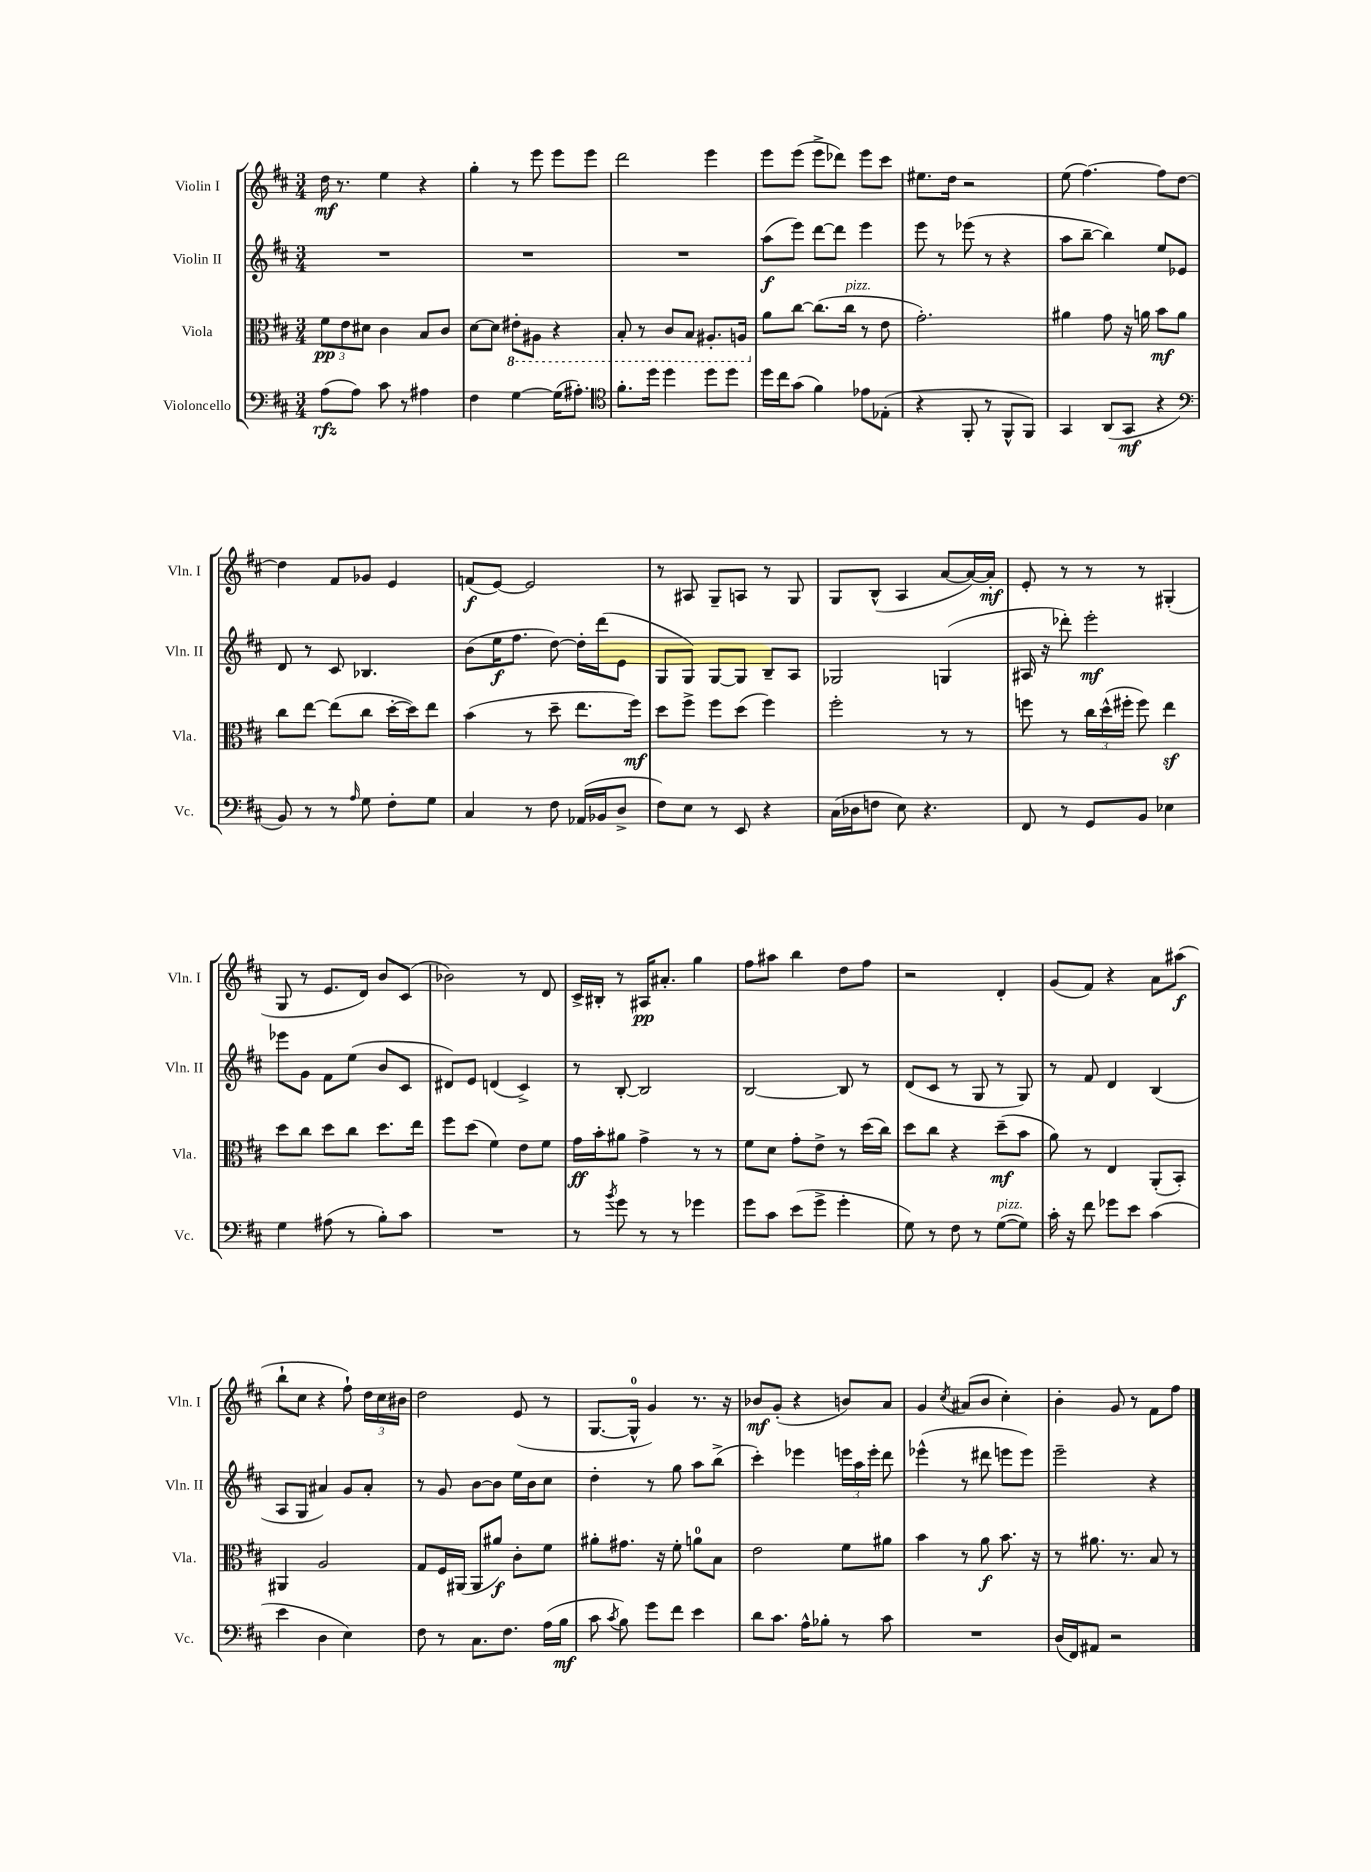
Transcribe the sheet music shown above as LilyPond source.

<<
\new StaffGroup <<
\new Staff = "s0" \with { instrumentName = "Violin I" shortInstrumentName = "Vln. I" } {
    \clef treble \key d \major \numericTimeSignature \time 3/4
    \autoBeamOff d''16\mf r8. e''4 r4 |
    g''4-. r8 e'''8 e'''8[ e'''8] |
    d'''2 e'''4 |
    e'''8[ e'''8]( e'''8[-> des'''8]) e'''8[ cis'''8] |
    eis''8.[ d''16] r2 |
    e''8( fis''4.~) fis''8[ d''8]~ |
    d''4 fis'8[ ges'8] e'4 |
    f'8[\f( e'8]~) e'2 |
    r8 ais8 g8[-- a8] r8 g8 |
    g8[ b8]-^( a4 a'8[~ a'16~) a'16]-.\mf |
    e'8-. r8 r8 r8 gis4-.( |
    g8 r8 e'8.[ d'16]) b'8[ cis'8]( |
    bes'2) r8 d'8 |
    cis'16[-> bis16]-. r8 ais16[\pp ais'8.]-. g''4 |
    fis''8[ ais''8] b''4 d''8[ fis''8] |
    r2 d'4-. |
    g'8[( fis'8]) r4 a'8[ ais''8]\f( |
    b''8[-! cis''8] r4 fis''8-!) \tuplet 3/2 { d''16[ cis''16 bis'16] } |
    d''2 e'8( r8 |
    g8.[~ g16]-0-^ g'4) r8. r16 |
    bes'8[\mf g'8]-.( r4 b'8[) a'8] |
    g'4 \acciaccatura { cis''8 } ais'8[( b'8] cis''4-.) |
    b'4-. g'8 r8 fis'8[ fis''8] \bar "|." |
}
\new Staff = "s1" \with { instrumentName = "Violin II" shortInstrumentName = "Vln. II" } {
    \clef treble \key d \major \numericTimeSignature \time 3/4
    \autoBeamOff R2. |
    R2. |
    R2. |
    a''8[\f( e'''8]) d'''8[~ d'''8] e'''4 |
    e'''8 r8 ees'''8( r8 r4 |
    a''8[ b''8]~-- b''4) e''8[ ees'8] |
    d'8 r8 cis'8 bes4. |
    b'8[( e''16\f fis''8.] d''8~) d''16[-. d'''16( e'8] |
    g8[ g8]) g8[~ g8] b8[-- a8] |
    ges2 g4( |
    ais16 r16 des'''8-.) e'''2-.\mf |
    ees'''8[ g'8] fis'8[ e''8]( b'8[ cis'8] |
    dis'8[) e'8] d'4( cis'4->) |
    r8 b8~-. b2 |
    b2~ b8 r8 |
    d'8[( cis'8] r8 g8 r8 g8) |
    r8 fis'8 d'4 b4( |
    a8[ g8] ais'4) g'8[ ais'8]-. |
    r8 g'8 b'8[~ b'8] e''16[ b'16 cis''8] |
    d''4-. r8 g''8 a''8[ b''8]->( |
    cis'''4-.) ees'''4 \tuplet 3/2 { e'''16[ a''16 e'''16]-. } d'''8 |
    ees'''4-^( r8 dis'''8 e'''8[ e'''8]) |
    e'''2-- r4 \bar "|." |
}
\new Staff = "s2" \with { instrumentName = "Viola" shortInstrumentName = "Vla." } {
    \clef alto \key d \major \numericTimeSignature \time 3/4
    \autoBeamOff \tuplet 3/2 { fis'8[\pp e'8 dis'8] } cis'4 b8[ cis'8] |
    d'8[~ d'8] \ottava #-1 eis8[-. ais,8] r4 |
    b,8-. r8 cis8[ b,8] ais,8.[-. a,16] \ottava #0 |
    a'8[ cis''8]~ cis''8.[( cis''16]^\markup { \italic "pizz." } r8 e'8 |
    g'2.-.) |
    ais'4 g'8 r16 a'16 b'8[\mf a'8] |
    cis''8[ e''8]~ e''8[( cis''8] d''16[~-. d''16) e''8] |
    b'4( r8 d''8-- e''8.[ fis''16]\mf) |
    d''8[ fis''8]-> fis''8[ d''8]( fis''4) |
    fis''2-. r8 r8 |
    f''8 r8 \tuplet 3/2 { cis''16[ d''16-^( fis''16]-. } fis''8) e''4\sf |
    d''8[ cis''8] d''8[ cis''8] d''8.[ e''16] |
    fis''8[ d''8]( fis'4) e'8[ fis'8] |
    g'16[\ff b'16-. ais'8] g'4-> r8 r8 |
    fis'8[ d'8] g'8[-. e'8]-> r8 d''16[( cis''16]) |
    d''8[ cis''8] r4 d''8[--\mf( b'8] |
    a'8) r8 e4 a,8[-.( b,8]-.) |
    ais,4 a2 |
    g8[ fis16 ais,16]( ais,8[ ais'8]\f) cis'8[-. fis'8] |
    ais'8[-. gis'8.] r16 fis'8-. a'8[-0 b8] |
    e'2 fis'8[ ais'8] |
    b'4 r8 a'8\f b'8. r16 |
    r8 ais'8. r8. b8 r8 \bar "|." |
}
\new Staff = "s3" \with { instrumentName = "Violoncello" shortInstrumentName = "Vc." } {
    \clef bass \key d \major \numericTimeSignature \time 3/4
    \autoBeamOff a8[\rfz( a8]) cis'8 r8 ais4 |
    fis4 g4~ g16[( ais8.]-.) |
    \clef tenor fis'8.[-. d''16] d''4 d''8[ d''8] |
    d''16[ cis''16 g'8]( fis'4) ees'8[ ees8]-.( |
    r4 fis,8-. r8 fis,8[-^ fis,8]) |
    g,4 a,8[( g,8]\mf r4 |
    \clef bass b,8) r8 r8 \grace { a16 } g8 fis8[-. g8] |
    cis4 r8 fis8 aes,16[( bes,16 d8]-> |
    fis8[) e8] r8 e,8 r4 |
    cis16[( des16 f8] e8) r4. |
    fis,8 r8 g,8[ b,8] ees4 |
    g4 ais8( r8 b8[-.) cis'8] |
    R2. |
    r8 \acciaccatura { b'8 } g'8 r8 r8 ges'4 |
    g'8[ cis'8] e'8[( g'8]-> g'4-. |
    g8) r8 fis8 r8 g8[~^\markup { \italic "pizz." }( g8]) |
    cis'16-. r16 fis'8 ges'8[ e'8] cis'4( |
    e'4 d4 e4) |
    fis8 r8 cis8.[ fis8.] a16[( b16]\mf |
    cis'8 \acciaccatura { cis'8 } b8) g'8[ fis'8] e'4 |
    d'8[ cis'8.] a16[-^ bes8]-. r8 cis'8 |
    R2. |
    d16[( fis,16) ais,8] r2 \bar "|." |
}
>>
>>
\layout { \context { \Score \remove "Bar_number_engraver" } }
